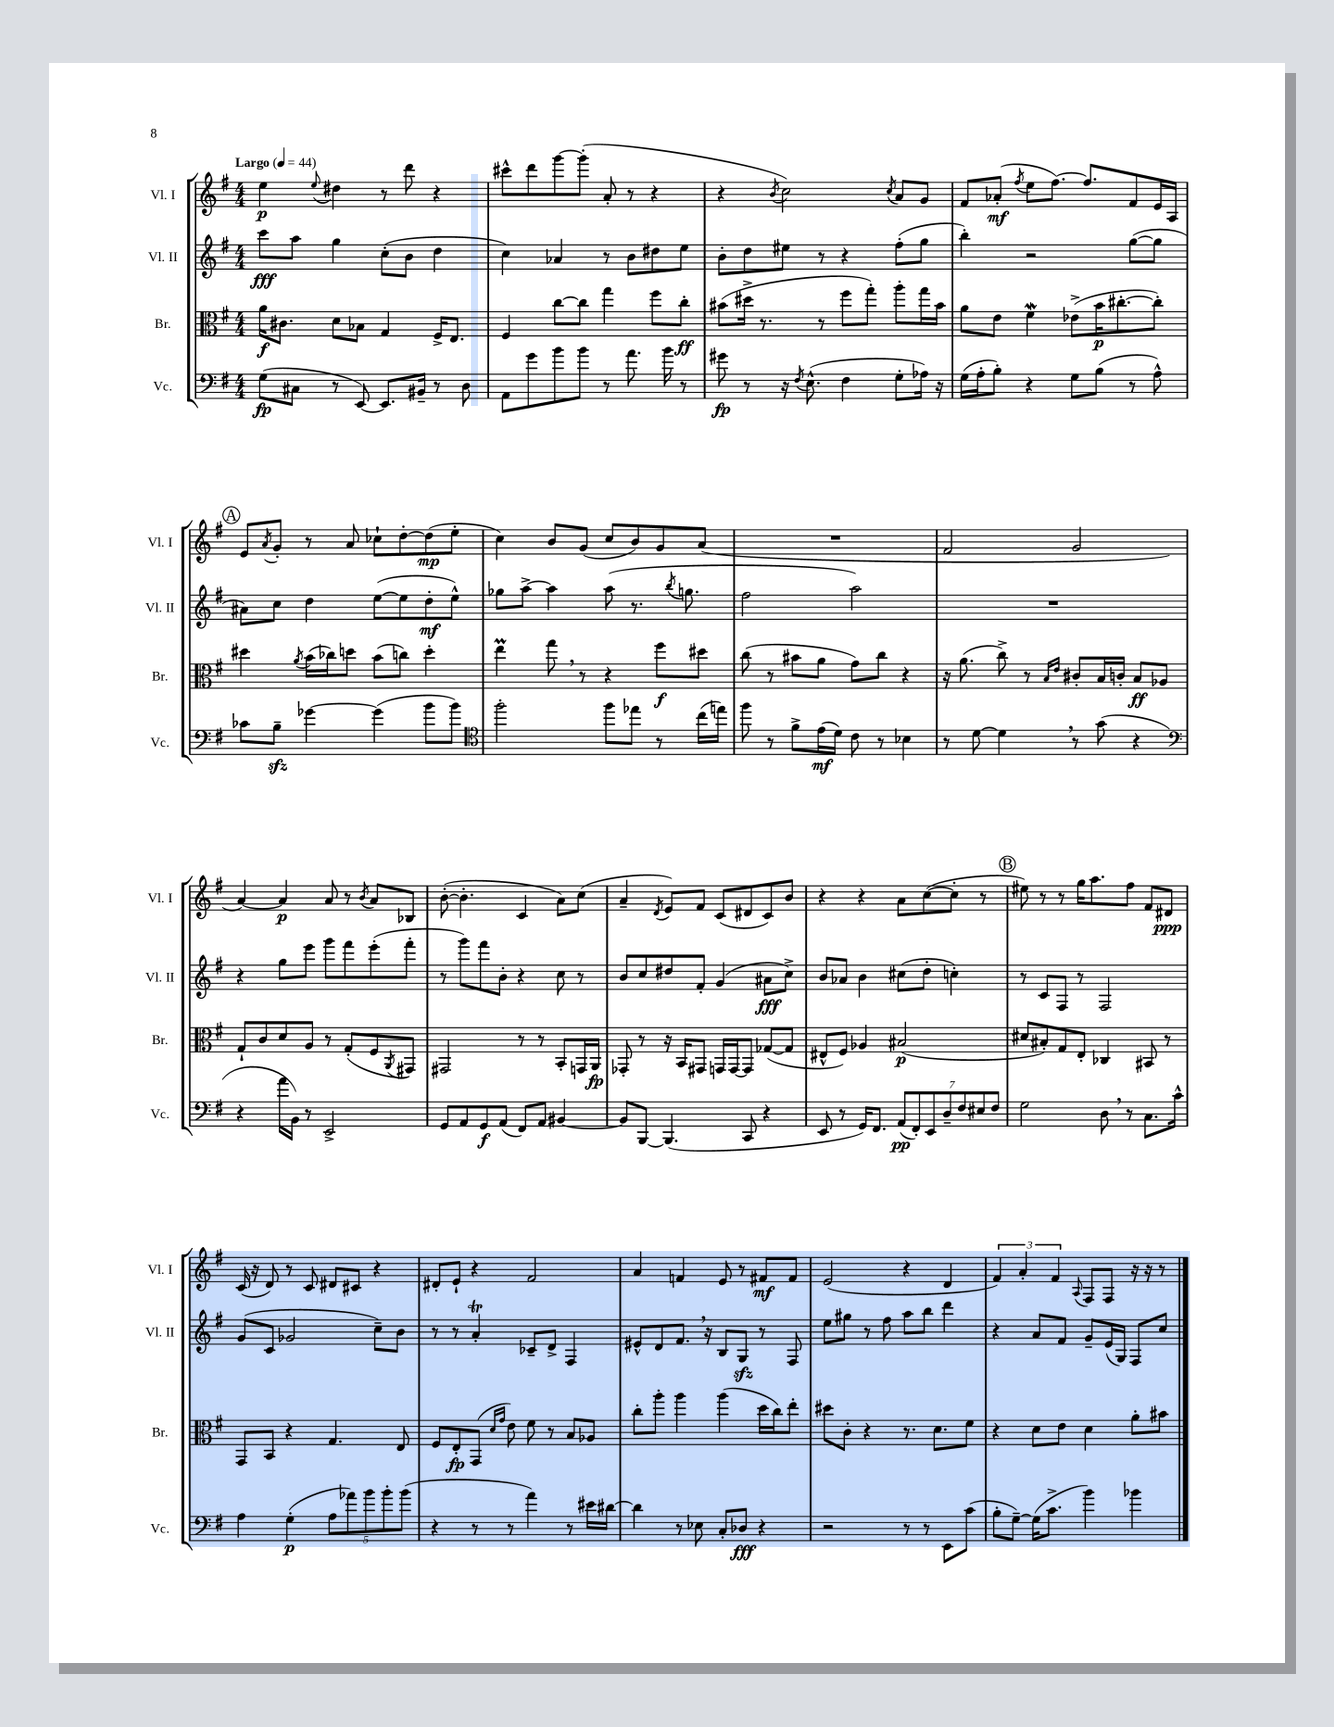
<<
\new StaffGroup <<
\new Staff = "s0" \with { instrumentName = "Vl. I" shortInstrumentName = "Vl. I" } {
    \clef treble \key g \major \numericTimeSignature \time 4/4 \tempo "Largo" 4 = 44
    e''4\p \appoggiatura { e''8 } dis''4 r8 d'''8 r4 |
    cis'''8-^ d'''8 g'''8~ g'''8-.( a'8-. r8 r4 |
    r4 \acciaccatura { b'8 } c''2) \acciaccatura { c''8 } a'8 g'8 |
    fis'8 aes'8-.\mf( \acciaccatura { fis''8 } e''8 fis''8.~) fis''8. fis'8 e'16 a16 |
    \mark \markup { \circle "A" } e'8 \acciaccatura { a'8 } g'8-. r8 a'8 ces''8-! d''8~-. d''8\mp( e''8-. |
    c''4) b'8 g'8( c''8 b'8) g'8 a'8( |
    R1 |
    fis'2 g'2 |
    a'4~) a'4\p a'8 r8 \acciaccatura { b'8 } a'8 bes8 |
    b'8~-.( b'4.-. c'4 a'8) c''8( |
    a'4-- \acciaccatura { d'8 } e'8) fis'8 c'8( dis'8 c'8) b'8 |
    r4 r4 a'8 c''8~( c''8-. r8 |
    \mark \markup { \circle "B" } eis''8) r8 r8 g''16 a''8. fis''8 fis'8 dis'8\ppp |
    c'16( r16 d'8) r8 c'8 dis'8 cis'8 r4 |
    dis'8-. e'8-! r4 fis'2 |
    a'4 f'4 e'8 r8 fis'8\mf fis'8 |
    e'2( r4 d'4 |
    \tuplet 3/2 { fis'4) a'4-. fis'4 } \appoggiatura { a8 } fis8 fis8 r16 r16 r8 \bar "|." |
}
\new Staff = "s1" \with { instrumentName = "Vl. II" shortInstrumentName = "Vl. II" } {
    \clef treble \key g \major \numericTimeSignature \time 4/4
    c'''8\fff a''8 g''4 c''8-.( b'8 d''4 |
    c''4) aes'4 r8 b'8 dis''8 e''8 |
    b'8-. d''8 eis''8 r8 r4 fis''8-.( g''8 |
    b''4-.) r2 g''8~( g''8 |
    \mark \markup { \circle "A" } ais'8) c''8 d''4 e''8~( e''8 d''8-.\mf e''8-^) |
    ges''8 a''8~-> a''4 a''8( r8. \acciaccatura { b''8 } g''8. |
    fis''2 a''2) |
    R1 |
    r4 g''8 e'''8 g'''8 fis'''8 e'''8-.( fis'''8-. |
    r8 g'''8) fis'''8 b'8-. r4 c''8 r8 |
    b'8 c''8 dis''8 fis'8-. g'4( ais'8\fff c''8->) |
    b'8 aes'8 b'4 cis''8( d''8-. c''4-.) |
    \mark \markup { \circle "B" } r8 c'8 fis8 r8 fis2 |
    g'8( c'8 ges'2 c''8--) b'8 |
    r8 r8 a'4-.\trill ces'8-- d'8-> fis4 |
    eis'8-^ d'8 fis'8. \breathe r16 b8 g8\sfz r8 fis8 |
    e''8 gis''8 r8 fis''8 a''8 b''8 d'''4 |
    r4 a'8 fis'8 g'8-- e'16( g16) fis8 c''8 \bar "|." |
}
\new Staff = "s2" \with { instrumentName = "Br." shortInstrumentName = "Br." } {
    \clef alto \key g \major \numericTimeSignature \time 4/4
    a'16\f cis'8. d'8 bes8 g4 fis16-> e8. |
    fis4 c''8~ c''8 g''4 fis''8 c''8-.\ff |
    bis'8( dis''16-> r8. r8 fis''8 g''8-.) a''8-. g''16 bis'16 |
    a'8 e'8 fis'4\mordent ees'8->( b'16\p cis''8.~-. cis''8-.) |
    \mark \markup { \circle "A" } dis''4 \acciaccatura { a'8 } b'16( ces''16) d''8 b'8( c''8) d''4-. |
    e''4\prall g''8 \breathe r8 r4 fis''8\f dis''8 |
    c''8( r8 bis'8 a'8 g'8) c''8 r4 |
    r16 a'8.( c''8->) r8 \grace { b16 e'16 } cis'8-. b16 c'16-. b8\ff aes8 |
    g8-! c'8 d'8 a8 r8 g8-.( fis8 \acciaccatura { a,8 } gis,8) |
    gis,2 r8 r8 b,8-. g,16 a,16\fp |
    ges,8-. r8 r16 b,16 gis,8 g,16 g,16~ g,8 ges8~( ges8 |
    eis8-^ fis8) aes4 bis2\p( |
    \mark \markup { \circle "B" } dis'8 bis8-.) g8 e8-. ces4 bis,8 r8 |
    g,8 b,8 r4 g4. e8 |
    fis8 e8-.\fp g,8( \grace { d'16 g'16 } e'8) fis'8 r8 b8 aes8 |
    c''8-. a''8-. a''4 a''4( d''16 c''16) e''8-. |
    dis''8 c'8-. r4 r8. d'8. fis'8 |
    r4 d'8 e'8 d'4 a'8-. bis'8 \bar "|." |
}
\new Staff = "s3" \with { instrumentName = "Vc." shortInstrumentName = "Vc." } {
    \clef bass \key g \major \numericTimeSignature \time 4/4
    g8\fp( cis8 r8 e,8~) e,8. bis,16-- r8 d8 |
    a,8 g'8 b'8 b'8 r8 a'8. b'16 r8 |
    gis'8\fp r8 r16 \acciaccatura { fis8 } e8.-^( fis4 g8-. aes16) r16 |
    g16( a16-. b8-.) r4 g8 b8( r8 a8-^) |
    \mark \markup { \circle "A" } ces'8 b8--\sfz ges'4~ ges'4( b'8 b'8) |
    \clef tenor fis''2-. fis''8 ees''8 r8 c''16( e''16) |
    fis''8 r8 fis'8-> e'16\mf( d'16) c'8 r8 bes4 |
    r8 d'8~ d'4 \breathe r8 g'8( r4 |
    \clef bass r4 a'16 b,16) r8 e,2-> |
    g,8 a,8 g,8\f a,8( fis,8) a,8 bis,4~ |
    bis,8 b,,8~ b,,4.( c,8 r4 |
    e,8 r8 g,16) fis,8. \tuplet 7/4 { a,8\pp( fis,8-.) e,8 d8-- fis8 eis8 fis8 } |
    \mark \markup { \circle "B" } g2 d8 \breathe r8 c8. c'16-^ |
    a4 g4-.\p( \tuplet 5/4 { a8 aes'8) b'8 b'8-. b'8( } |
    r4 r8 r8 a'4) r8 eis'16 dis'16~ |
    dis'4 r8 ees8 c8-. des8\fff r4 |
    r2 r8 r8 e,8 c'8( |
    b8-. g8~--) g16( c'8.-> b'4) bes'4 \bar "|." |
}
>>
>>
\layout { \context { \Score \remove "Bar_number_engraver" } }
